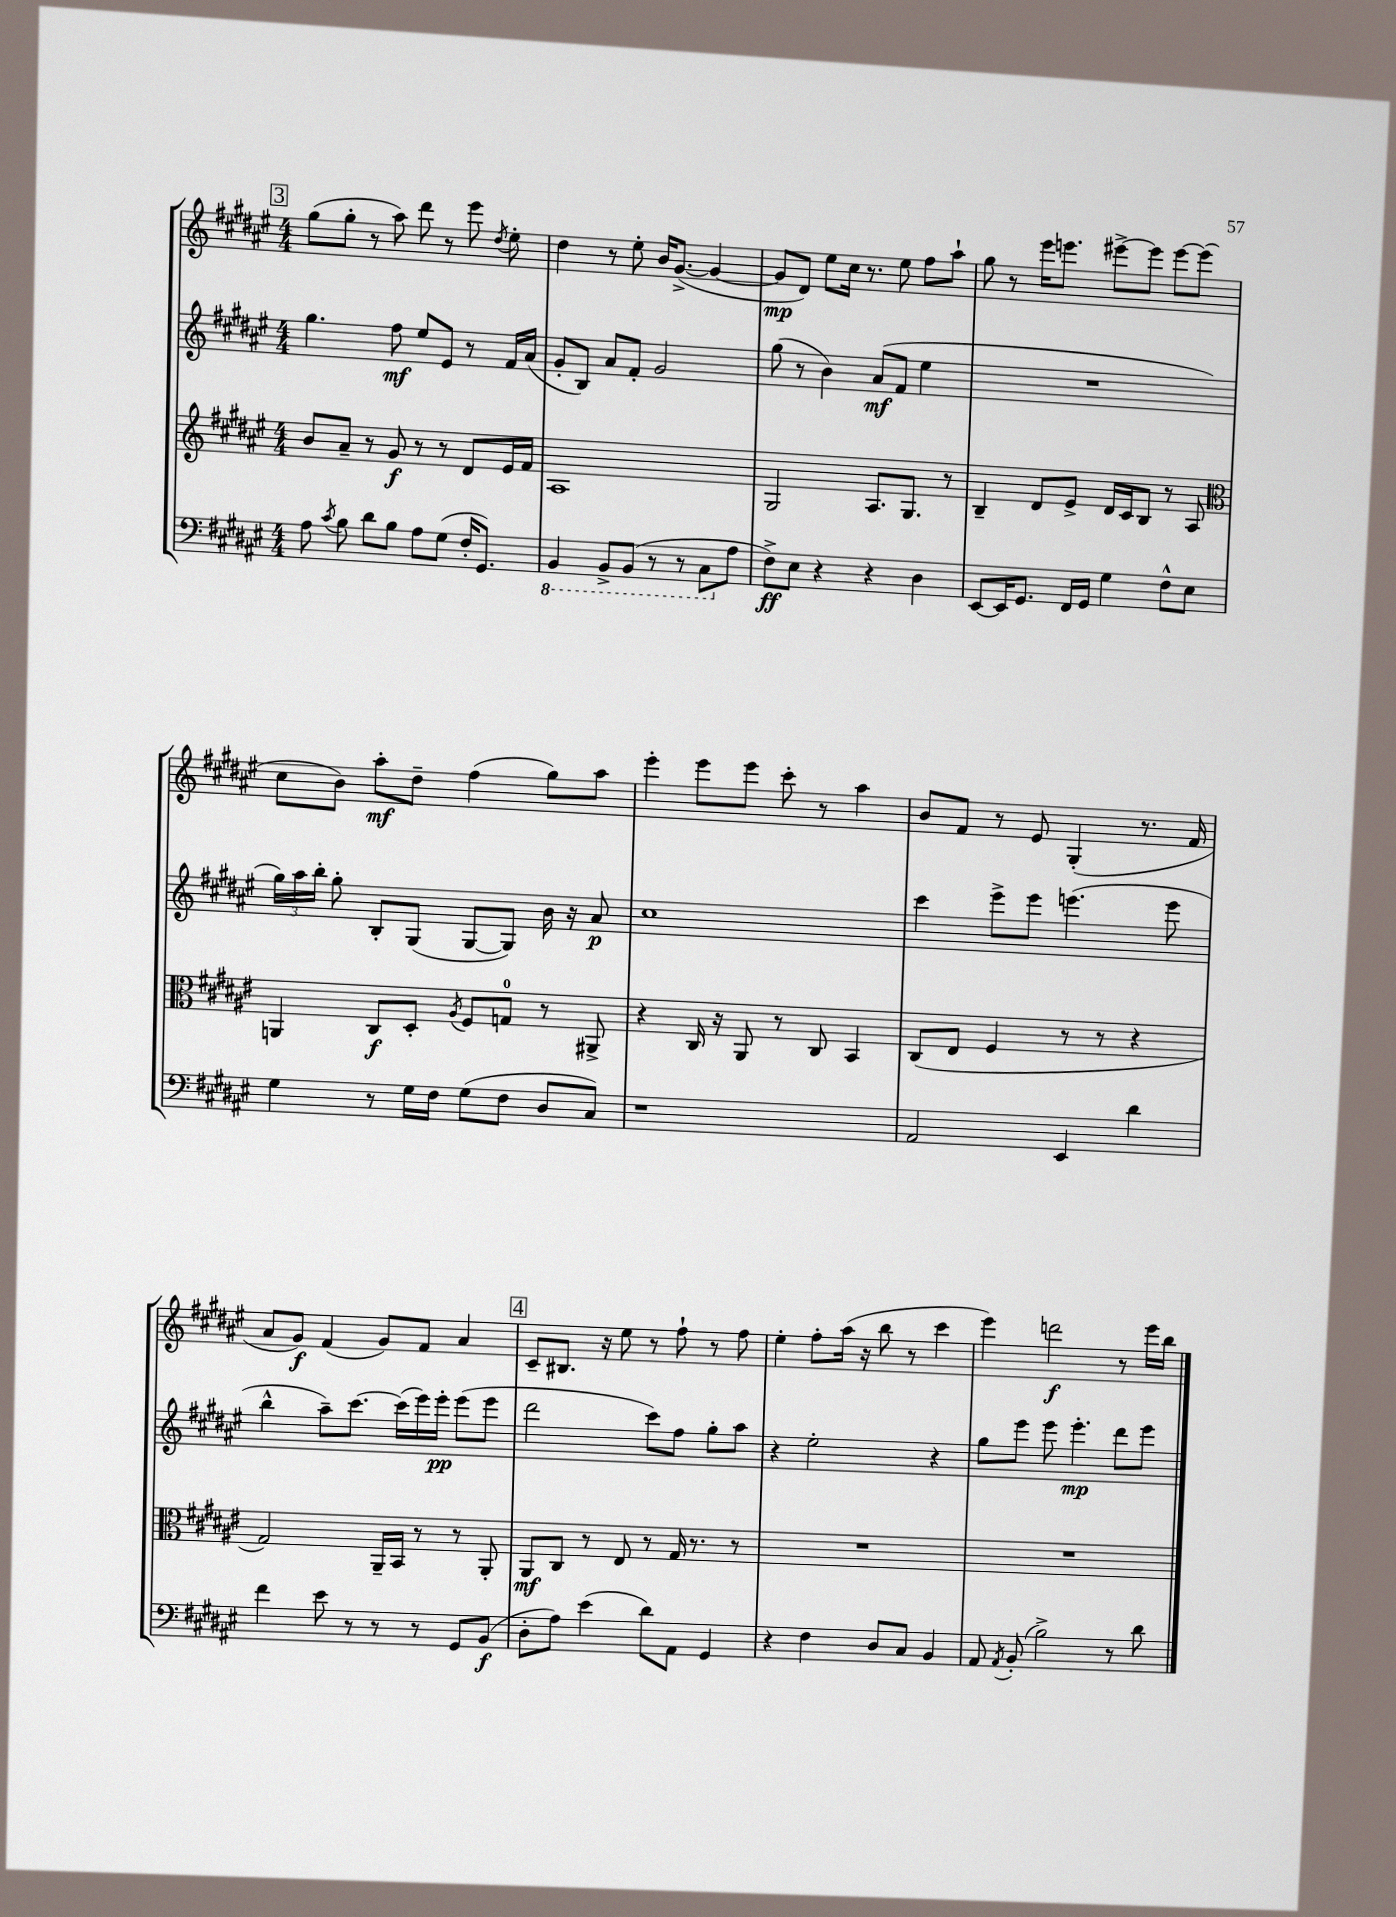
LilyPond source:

<<
\new StaffGroup <<
\new Staff = "s0" {
    \clef treble \key fis \major \numericTimeSignature \time 4/4
    \autoBeamOff \mark \markup { \box "3" } gis''8[( gis''8]-. r8 ais''8) dis'''8 r8 eis'''8 \acciaccatura { dis''8 } eis''8-. |
    dis''4 r8 eis''8-. b'16[ gis'8.]~->( gis'4~ |
    gis'8[\mp dis'8]) eis''8[ cis''16] r8. eis''8 fis''8[ ais''8]-! |
    gis''8 r8 eis'''16[ e'''8.] eis'''8[~-> eis'''8] eis'''8[~ eis'''8]( |
    cis''8[ b'8]) ais''8[-.\mf dis''8]-- fis''4( gis''8[) ais''8] |
    eis'''4-. eis'''8[ eis'''8] cis'''8-. r8 ais''4 |
    b'8[ fis'8] r8 eis'8 gis4-.( r8. fis'16 |
    ais'8[ gis'8]\f) fis'4( gis'8[) fis'8] ais'4 |
    \mark \markup { \box "4" } cis'8[-- bis8.] r16 eis''8 r8 fis''8-! r8 fis''8 |
    eis''4-. fis''8[-. ais''16]( r16 b''8 r8 cis'''4 |
    eis'''4) d'''2\f r8 eis'''16[ b''16] \bar "|." |
}
\new Staff = "s1" {
    \clef treble \key fis \major \numericTimeSignature \time 4/4
    \autoBeamOff \mark \markup { \box "3" } gis''4. fis''8\mf eis''8[ eis'8] r8 fis'16[ ais'16]( |
    gis'8[-. b8]) ais'8[ fis'8]-. gis'2 |
    gis''8( r8 b'4) ais'8[\mf( fis'8] eis''4 |
    R1 |
    \tuplet 3/2 { gis''16[) ais''16 b''16]-. } gis''8-. b8[-. gis8]( gis8[~ gis8]) b'16 r16 ais'8\p |
    cis''1 |
    cis'''4 eis'''8[-> eis'''8] e'''4.( e'''8 |
    b''4-^ ais''8[--) cis'''8.]~ cis'''16[( eis'''16) eis'''16]-.\pp eis'''8[( eis'''8] |
    \mark \markup { \box "4" } dis'''2 cis'''8[) fis''8] gis''8[-. ais''8] |
    r4 eis''2-. r4 |
    gis''8[ eis'''8] eis'''8 eis'''4.-.\mp dis'''8[ eis'''8] \bar "|." |
}
\new Staff = "s2" {
    \clef treble \key fis \major \numericTimeSignature \time 4/4
    \autoBeamOff \mark \markup { \box "3" } b'8[ ais'8]-- r8 gis'8\f r8 r8 dis'8[ eis'16 fis'16] |
    ais1 |
    gis2 ais8.[ gis8.] r8 |
    b4-- dis'8[ eis'8]-> dis'16[ cis'16 b8] r8 ais8 |
    \clef alto a,4 cis8[\f dis8]-. \acciaccatura { ais8 } fis8[ g8]-0 r8 ais,8-> |
    r4 cis16 r16 ais,8 r8 cis8 b,4 |
    cis8[( eis8] fis4 r8 r8 r4 |
    gis2) ais,16[-- b,16] r8 r8 ais,8-. |
    \mark \markup { \box "4" } ais,8[\mf cis8] r8 eis8 r8 gis16 r8. r8 |
    R1 |
    R1 \bar "|." |
}
\new Staff = "s3" {
    \clef bass \key fis \major \numericTimeSignature \time 4/4
    \autoBeamOff \mark \markup { \box "3" } ais8 \acciaccatura { cis'8 } b8 dis'8[ b8] ais8[ gis8]( fis16[-. gis,8.]) |
    \ottava #-1 b,,4 b,,8[-> b,,8]( r8 r8 cis,8[ \ottava #0 ais8] |
    fis8[->\ff) eis8] r4 r4 dis4 |
    eis,8[~ eis,16 gis,8.] fis,16[ gis,16] gis4 fis8[-^ eis8] |
    gis4 r8 gis16[ fis16] gis8[( fis8] dis8[ cis8]) |
    r1 |
    ais,2 eis,4 dis'4 |
    fis'4 eis'8 r8 r8 r8 gis,8[ b,8]\f( |
    \mark \markup { \box "4" } dis8[-. ais8]) eis'4( dis'8[) ais,8] gis,4 |
    r4 fis4 dis8[ cis8] b,4 |
    ais,8 \acciaccatura { ais,8 } b,8-.( b2->) r8 dis'8 \bar "|." |
}
>>
>>
\layout { \context { \Score \remove "Bar_number_engraver" } }
